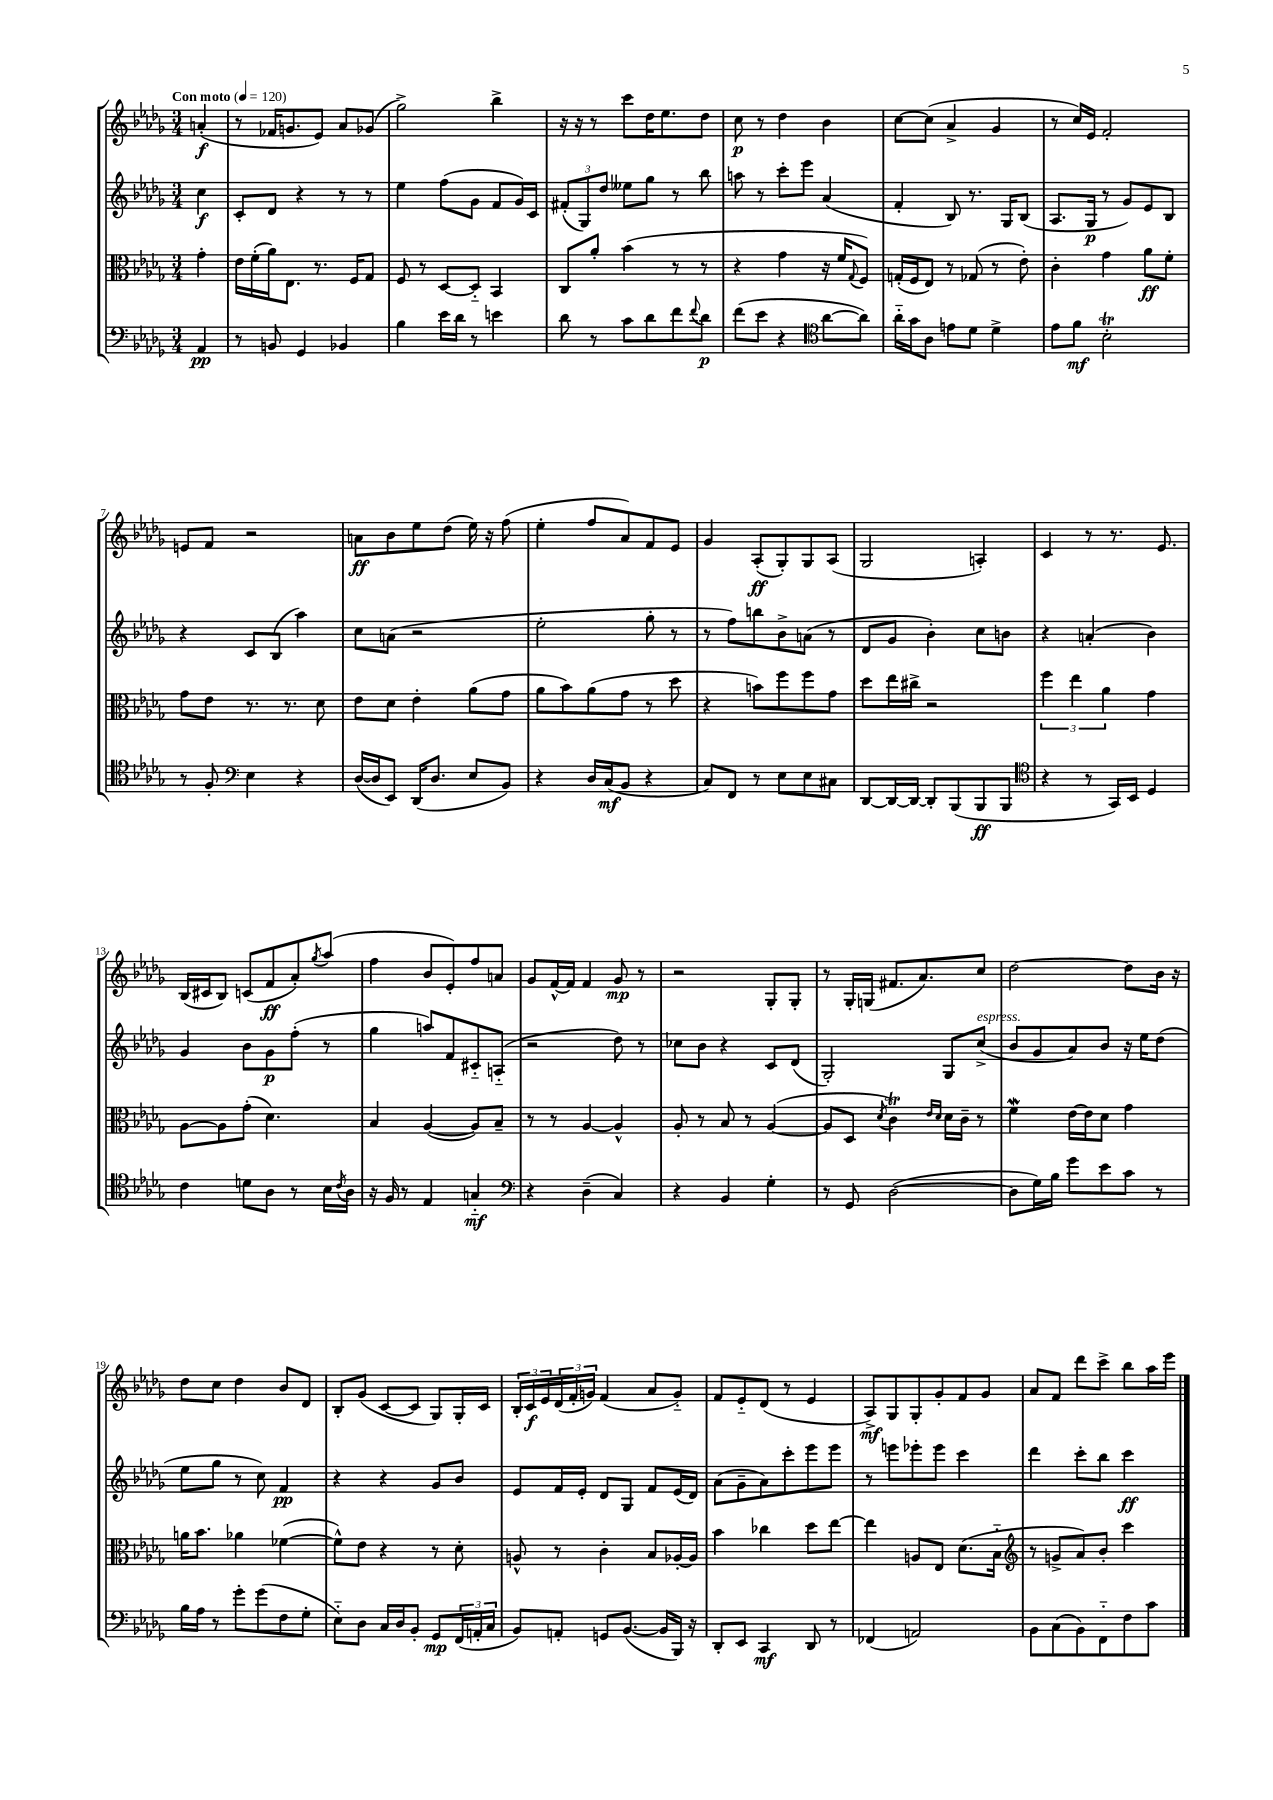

**kern	**kern	**kern	**kern
*staff4	*staff3	*staff2	*staff1
*clefF4	*clefC3	*clefG2	*clefG2
*k[b-e-a-d-g-]	*k[b-e-a-d-g-]	*k[b-e-a-d-g-]	*k[b-e-a-d-g-]
*M3/4	*M3/4	*M3/4	*M3/4
*MM120	*MM120	*MM120	*MM120
4AA-	4g-'	4cc	(4a'
=	=	=	=
8r	16e-	8c'	8r
.	(16f'	.	.
8BB	16a-)	8d-	16f-
.	8.E-	.	8.g
4GG-	.	4r	.
.	8.r	.	8e-)
4BB-	.	8r	8a-
.	16F	.	.
.	8G-	8r	(8g-
=	=	=	=
4B-	8F	4ee-	2gg-^)
.	8r	.	.
16e-	[8D-	(8ff	.
16d-	.	.	.
8r	8D-'~]	8g-	.
4e	4BB-	8f	4bb-^
.	.	16g-)	.
.	.	16c	.
=	=	=	=
8d-	8C	(12f#'	16r
.	.	.	16r
.	.	12G-)	.
8r	8a-'	.	8r
.	.	12dd-	.
8c	(4b-	8ee--	8ccc
8d-	.	8gg-	16dd-
.	.	.	8.ee-
8f	8r	8r	.
8qqf	.	.	.
8d-	8r	8bb-	8dd-
=	=	=	=
(8f	4r	8aa	8cc
8e-	.	8r	8r
4r	4g-	8ccc'	4dd-
.	.	8eee-	.
*clefC4	*	*	*
[8a-	16r	(4a-	4b-
.	16f	.	.
.	8qqG-	.	.
8a-])	8F)	.	.
=	=	=	=
16a-'~	(16G'	4f'	[8cc
16g-	16F	.	.
8A-	8E-)	.	(8cc]
8e	8r	8B-)	4a-^
8d-	(8G-	8.r	.
4d-^	8r	.	4g-
.	.	16G-	.
.	8e-')	(8B-	.
=	=	=	=
8e-	4c'	8.A-	8r
8f	.	.	16cc)
.	.	16G-	16e-
2B-'	4g-	8r	2f'
.	.	8g-)	.
.	8a-	8e-	.
.	8f'	8B-	.
=	=	=	=
8r	8g-	4r	8e
8F'	8e-	.	8f
*clefF4	*	*	*
4E-	8.r	8c	2r
.	.	(8B-	.
.	8.r	.	.
4r	.	4aa-)	.
.	8d-	.	.
=	=	=	=
([16D-	8e-	8cc	8a
16D-]	.	.	.
8EE-)	8d-	(8a	8b-
(16DD-	4e-'	2r	8ee-
8.D-	.	.	.
.	.	.	(8dd-
8E-	(8a-	.	16ee-)
.	.	.	16r
8BB-)	8g-	.	(8ff
=	=	=	=
4r	8a-	2ee-'	4ee-'
.	8b-)	.	.
16D-	(8a-	.	8ff
(16C	.	.	.
8BB-	8g-	.	8a-)
4r	8r	8gg-'	8f
.	8dd-	8r	8e-
=	=	=	=
8C)	4r	8r	4g-
8FF	.	8ff)	.
8r	8b)	8bb	(8A-'
8E-	8ff	8b-^	8G-')
8E-	8ff	(8a	8G-
8C#	8g-	8r	(8A-
=	=	=	=
[8DD-	8dd-	8d-	2G-
16DD-_	16ee-	8g-	.
16DD-_	16cc#^	.	.
8DD-']	2r	4b-')	.
(8BBB-	.	.	.
8BBB-	.	8cc	4A')
8BBB-	.	8b	.
=	=	=	=
*clefC4	*	*	*
4r	6ff	4r	4c
.	6ee-	.	.
8r	.	(4a'	8r
.	6a-	.	.
16GG-)	.	.	8.r
16BB-	.	.	.
4D-	4g-	4b-)	.
.	.	.	8.e-
=	=	=	=
4c	[8A-	4g-	(16B-
.	.	.	16c#
.	8A-]	.	8B-)
8d	(8g-'	8b-	(8c
8A-	4.d-)	8g-	8f
8r	.	(8ff'	8a-')
.	.	.	8qgg-
16B-	.	8r	(8aa-
8qc	.	.	.
16A-	.	.	.
=	=	=	=
16r	4B-	4gg-	4ff
16F	.	.	.
8r	.	.	.
4E-	([4A-	8aa)	8b-
.	.	8f	8e-')
4G'~	8A-])	8c#'~	8ff
.	8B-~	(8A'~	8a
=	=	=	=
*clefF4	*	*	*
4r	8r	2r	8g-
.	8r	.	[16f^^
.	.	.	16f]
(4D-~	[4A-	.	4f
4C)	4A-^^]	8dd-)	8g-
.	.	8r	8r
=	=	=	=
4r	8A-'	8cc-	2r
.	8r	8b-	.
4BB-	8B-	4r	.
.	8r	.	.
4G-'	([4A-	8c	8G-'
.	.	(8d-	8G-'
=	=	=	=
8r	8A-]	2G-')	8r
8GG-	8D-	.	16G-'
.	.	.	(16G
.	8qd-	.	.
([2D-	4c)	.	8.f#
.	.	.	8.a-)
.	16qqe-	.	.
.	16qqd-	.	.
.	16d-	8G-	.
.	16c~	.	.
.	8r	(8cc^	8cc
=	=	=	=
8D-]	4f	8b-	[2dd-
16G-)	.	8g-	.
16B-	.	.	.
8g-	[16e-	8a-)	.
.	16e-]	.	.
8e-	8d-	8b-	.
8c	4g-	16r	8dd-]
.	.	16ee-	.
8r	.	(8dd-	16b-
.	.	.	16r
=	=	=	=
16B-	16a	8ee-	8dd-
16A-	8.b-	.	.
8r	.	8gg-	8cc
8g-'	4a-	8r	4dd-
(8g-	.	8cc)	.
8F	([4f-	4f	8b-
8G-'	.	.	8d-
=	=	=	=
8E-'~)	8f-^^])	4r	8B-'
8D-	8e-	.	(8g-
16C	4r	4r	[8c
16D-	.	.	.
8BB-'	.	.	8c]
8GG-	8r	8g-	8G-)
(24FF	8d-'	8b-	16G-'
24AA'	.	.	.
.	.	.	16c
24C	.	.	.
=	=	=	=
8BB-)	8A^^	8e-	24B-'
.	.	.	24c
.	.	.	24e-
8AA'	8r	16f	(24d-
.	.	.	24f'
.	.	16e-'	.
.	.	.	24g)
8GG	4c'	8d-	(4f
([8.BB-	.	8G-	.
.	8B-	8f	8a-
16BB-]	.	.	.
16BBB-)	[16A-'	(16e-	8g'~)
16r	16A-]	16d-)	.
=	=	=	=
8DD-'	4b-	(8a-	8f
8EE-	.	8g-~	8e-'~
4CC	4cc-	8a-)	(8d-
.	.	8ccc'	8r
8DD-	8dd-	8eee-	4e-
8r	[8ee-	8eee-	.
=	=	=	=
(4FF-	4ee-]	8r	8A-^)
.	.	8eee	8G-
2AA)	8A	8eee-'	8G-'
.	8E-	8eee-	8g-'
.	(8.d-	4ccc	8f
.	.	.	8g-
.	16B-'~	.	.
=	=	=	=
*	*clefG2	*	*
8BB-	8r	4ddd-	8a-
(8C	8g^	.	8f
8BB-)	8a-)	8ccc'	8ddd-
8FF'~	8b-'	8bb-	8ccc^
8F	4ccc	4ccc	8bb-
8c	.	.	16aa-
.	.	.	16eee-
==	==	==	==
*-	*-	*-	*-
